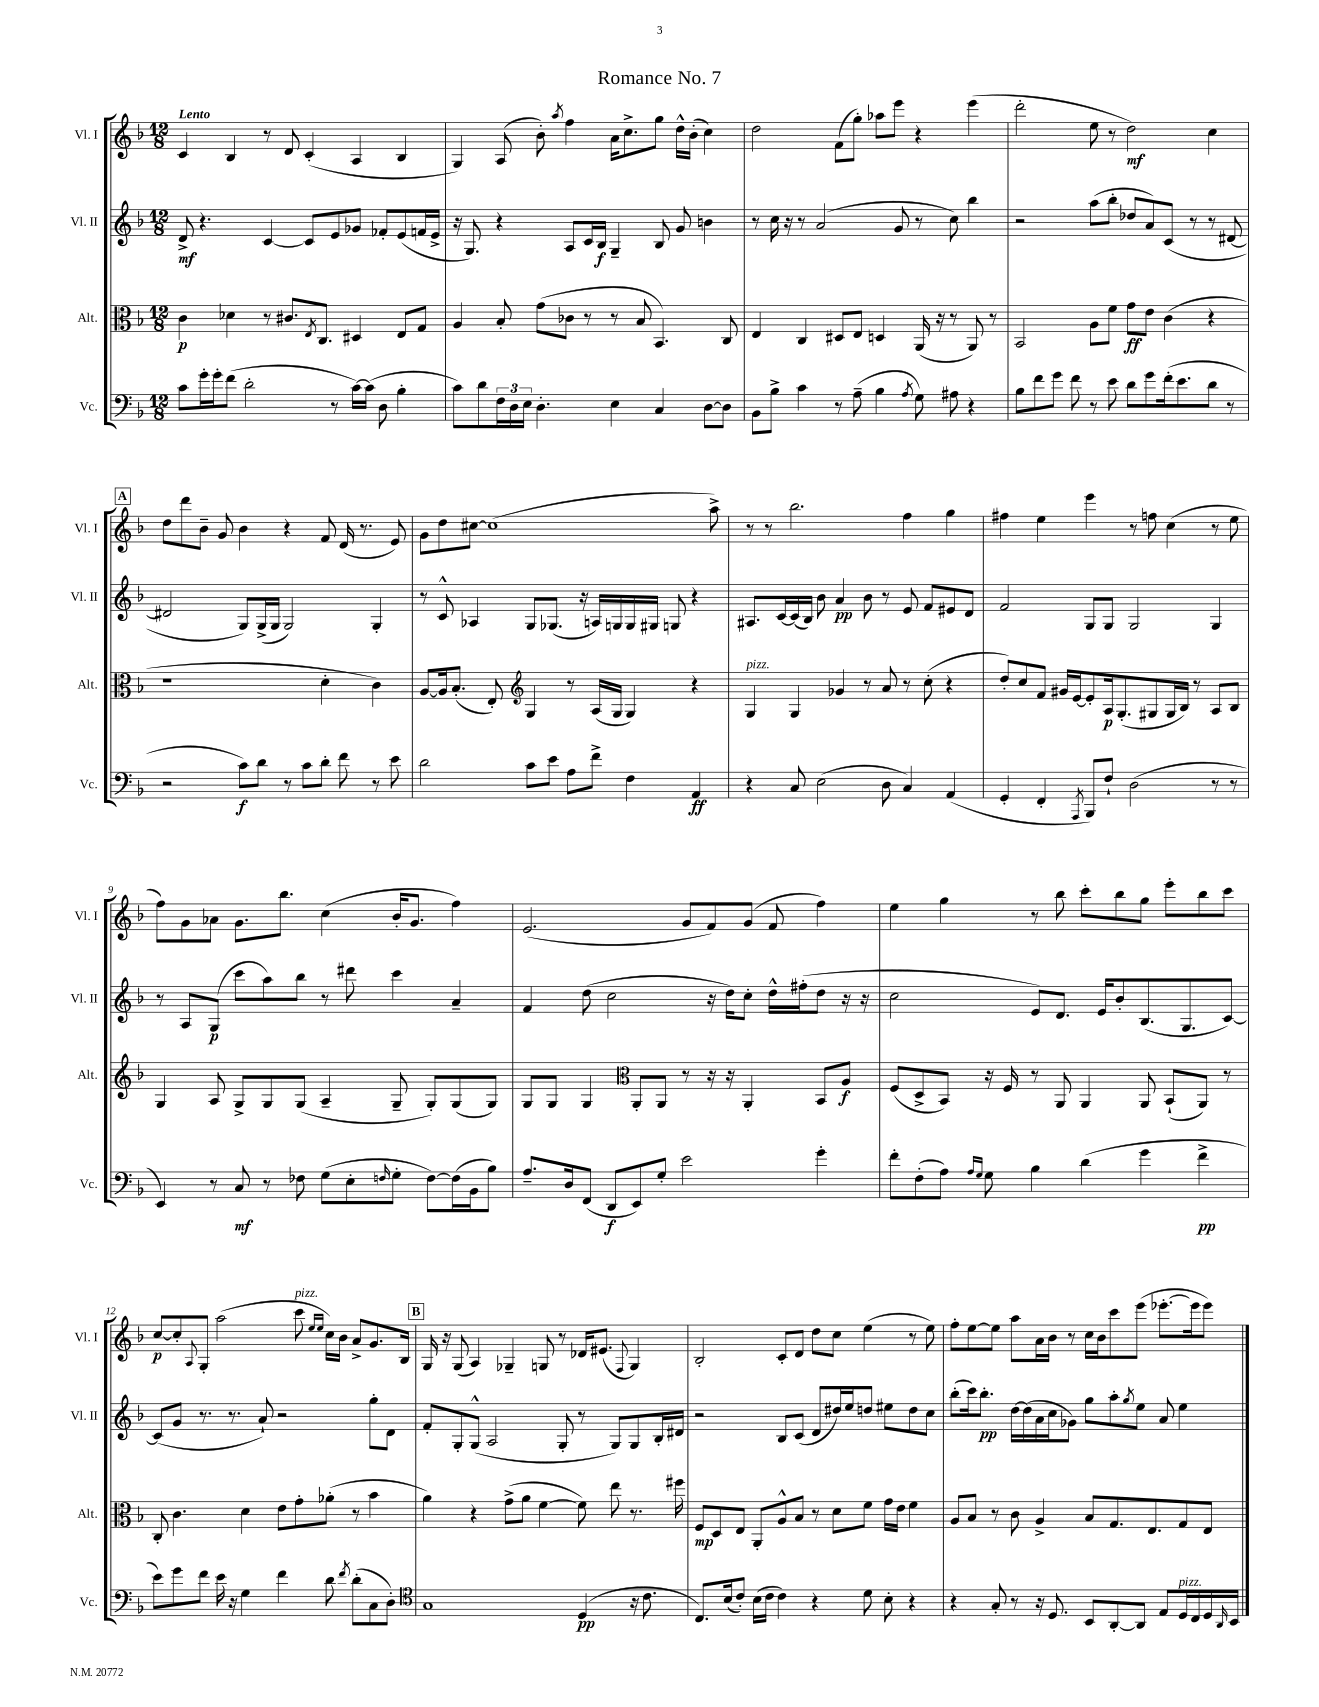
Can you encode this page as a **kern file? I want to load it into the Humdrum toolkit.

**kern	**dynam	**kern	**dynam	**kern	**dynam	**kern	**dynam
*part4	*part4	*part3	*part3	*part2	*part2	*part1	*part1
*staff4	*staff4	*staff3	*staff3	*staff2	*staff2	*staff1	*staff1
*I"Vc.	*	*I"Alt.	*	*I"Vl. II	*	*I"Vl. I	*
*I'Vc.	*	*I'Alt.	*	*I'Vl. II	*	*I'Vl. I	*
*clefF4	*	*clefC3	*	*clefG2	*	*clefG2	*
*k[b-]	*	*k[b-]	*	*k[b-]	*	*k[b-]	*
*M12/8	*	*M12/8	*	*M12/8	*	*M12/8	*
=1	=1	=1	=1	=1	=1	=1	=1
!	!	!	!	!	!	!LO:TX:a:B:t=Lento	!
8c\L	.	4c\	p	8d^/	mf	4c/	.
16g'\L	.	.	.	4.r	.	.	.
16g'\J	.	.	.	.	.	.	.
(8f\J	.	4d-X\	.	.	.	4B-/	.
2d'\	.	.	.	.	.	.	.
.	.	8r	.	[4c/	.	8r	.
.	.	8.c#X/L	.	.	.	8d/	.
.	.	.	.	8c/L]	.	(4c'/	.
.	.	8qE/	.	.	.	.	.
.	.	8.C/J	.	.	.	.	.
8r	.	.	.	8e/	.	.	.
[16c\LL)	.	4D#X/	.	8g-X/J	.	4A/	.
(16c\JJ]	.	.	.	.	.	.	.
8D\	.	.	.	8f-X'/L	.	.	.
4B-'\	.	8E/L	.	(8e/	.	4B-/	.
.	.	8G/J	.	16fn/L	.	.	.
.	.	.	.	16e^/JJ	.	.	.
=2	=2	=2	=2	=2	=2	=2	=2
8c\L)	.	4A/	.	16r	.	4G/)	.
.	.	.	.	8.G/)	.	.	.
8d\	.	.	.	.	.	.	.
24F\L	.	8B-'/	.	4r	.	(8A/	.
24D\	.	.	.	.	.	.	.
24E\JJ	.	.	.	.	.	.	.
4.D'\	.	(8g\L	.	.	.	8b-'\)	.
.	.	.	.	.	.	8qaa/	.
.	.	8c-X\J	.	8A/L	.	4ff\	.
.	.	8r	.	16c/L	.	.	.
.	.	.	.	16B-/JJ	f	.	.
4E\	.	8r	.	4G~/	.	16a\KL	.
.	.	.	.	.	.	8.cc^\	.
.	.	8B-/	.	.	.	.	.
4C/	.	4.BB-/)	.	8B-/	.	8gg\J	.
.	.	.	.	8g/	.	16dd^^\LL	.
.	.	.	.	.	.	(16b-'\JJ	.
[8D\L	.	.	.	4bn\	.	4cc\)	.
8D\J]	.	8C/	.	.	.	.	.
=3	=3	=3	=3	=3	=3	=3	=3
8BB-\L	.	4E/	.	8r	.	2dd\	.
8B-^\J	.	.	.	16cc\	.	.	.
.	.	.	.	16r	.	.	.
4c\	.	4C/	.	8r	.	.	.
.	.	.	.	(2a/	.	.	.
8r	.	8D#X/L	.	.	.	(8f\L	.
(8A~\	.	8E/J	.	.	.	8gg'\J)	.
4B-\	.	4Dn/	.	.	.	8aa-X\L	.
.	.	.	.	8g/	.	8eee\J	.
8qA/	.	.	.	.	.	.	.
8G\)	.	(16AA/	.	8r	.	4r	.
.	.	16r	.	.	.	.	.
8A#X\	.	8r	.	8cc\)	.	.	.
4r	.	8AA/)	.	4bb-\	.	(4eee\	.
.	.	8r	.	.	.	.	.
=4	=4	=4	=4	=4	=4	=4	=4
8B-\L	.	2BB-/	.	2r	.	2ddd'\	.
8f\	.	.	.	.	.	.	.
8g\J	.	.	.	.	.	.	.
8f\	.	.	.	.	.	.	.
8r	.	8A\L	.	(8aa\L	.	8ee\	.
8e\	.	8f\J	.	8bb-'\J	.	8r	.
8d\L	.	8g\L	ff	8dd-X/L	.	2dd\)	mf
8g\	.	8e\J	.	8a/)	.	.	.
(16f'\k	.	(4c\	.	(8c/J	.	.	.
8.e\	.	.	.	.	.	.	.
.	.	.	.	8r	.	.	.
8d\J	.	4r	.	8r	.	4cc\	.
8r	.	.	.	[8d#X/	.	.	.
!!LO:LB:g=z
!!LO:REH:place=s1:t=A
=5	=5	=5	=5	=5	=5	=5	=5
2r	.	1r	.	2d#X/]	.	8dd\L	.
.	.	.	.	.	.	8ddd\	.
.	.	.	.	.	.	8b-~\J	.
.	.	.	.	.	.	8g/	.
8c\L)	f	.	.	8G/L)	.	4b-\	.
8d\J	.	.	.	(16G^/L	.	.	.
.	.	.	.	16G/JJ	.	.	.
8r	.	.	.	2G/)	.	4r	.
8c\L	.	.	.	.	.	.	.
8d'\J	.	4d'\	.	.	.	8f/	.
8f\	.	.	.	.	.	(16d/	.
.	.	.	.	.	.	8.r	.
8r	.	4c\)	.	4G'/	.	.	.
8e\	.	.	.	.	.	8e/)	.
=6	=6	=6	=6	=6	=6	=6	=6
2d\	.	[8A/L	.	8r	.	8g\L	.
.	.	16A/k]	.	8c^^/	.	8dd\	.
.	.	(8.B-'/J	.	.	.	.	.
.	.	.	.	4A-X/	.	[8cc#X\J	.
.	.	8E'/)	.	.	.	(1cc#]	.
*	*	*clefG2	*	*	*	*	*
8c\L	.	4G/	.	8G/L	.	.	.
8e\J	.	.	.	(8.G-X/J	.	.	.
8A\L	.	8r	.	.	.	.	.
.	.	.	.	16r	.	.	.
8f^\J	.	(16A/LL	.	16An/LL)	.	.	.
.	.	16G/JJ	.	16Gn/	.	.	.
4F\	.	4G/)	.	16G/	.	.	.
.	.	.	.	16G#X/JJ	.	.	.
.	.	.	.	8Gn/	.	.	.
4AA/	ff	4r	.	4r	.	.	.
.	.	.	.	.	.	8aa^\)	.
=7	=7	=7	=7	=7	=7	=7	=7
!	!	!LO:TX:a:i:t=pizz.	!	!	!	!	!
4r	.	4G/	.	8.A#X/L	.	8r	.
.	.	.	.	.	.	8r	.
.	.	.	.	[16c/L	.	.	.
8C/	.	4G/	.	(16c/]	.	2.bb-\	.
.	.	.	.	16B-/JJ)	.	.	.
(2E\	.	.	.	8b-\	.	.	.
.	.	4g-X/	.	4a/	pp	.	.
.	.	8r	.	8b-\	.	.	.
8D\	.	8a/	.	8r	.	.	.
4C/)	.	8r	.	8e/	.	4ff\	.
.	.	(8cc'\	.	8f/L	.	.	.
(4AA/	.	4r	.	8e#X/	.	4gg\	.
.	.	.	.	8d/J	.	.	.
=8	=8	=8	=8	=8	=8	=8	=8
4GG'/	.	8dd'/L)	.	2f/	.	4ff#X\	.
.	.	8cc/	.	.	.	.	.
4FF'/	.	8f/J	.	.	.	4ee\	.
.	.	16g#X/LL	.	.	.	.	.
.	.	[16e/J	.	.	.	.	.
8qAAA/	.	.	.	.	.	.	.
8BBB-/L)	.	8e'/]	.	8G/L	.	4eee\	.
8F`/J	.	16A/k	p	8G/J	.	.	.
.	.	(8.G'/	.	.	.	.	.
(2D\	.	.	.	2G/	.	8r	.
.	.	8G#X/	.	.	.	8ffn\	.
.	.	16G#/L	.	.	.	(4cc\	.
.	.	16B-/JJ)	.	.	.	.	.
.	.	8r	.	.	.	.	.
8r	.	8A/L	.	4G/	.	8r	.
8r	.	8B-/J	.	.	.	8ee\	.
!!LO:LB:g=z
=9	=9	=9	=9	=9	=9	=9	=9
4EE/)	.	4G/	.	8r	.	8ff\L)	.
.	.	.	.	8A/L	.	8g\	.
8r	.	8A/	.	(8G/J	p	8a-X\J	.
8C/	mf	8G^/L	.	8ccc\L	.	8.g\L	.
8r	.	8G/	.	8aa\)	.	.	.
.	.	.	.	.	.	8.bb-\J	.
8F-X\	.	(8G/J	.	8bb-\J	.	.	.
(8G\L	.	4A~/	.	8r	.	(4cc\	.
8E'\	.	.	.	8ddd#X\	.	.	.
16qqFn/	.	.	.	.	.	.	.
8G'\J	.	8G~/	.	4ccc\	.	16b-'/KL	.
.	.	.	.	.	.	8.g/J	.
[8F\L)	.	8G'/L)	.	.	.	.	.
(16F\L]	.	(8G/	.	4a~/	.	4ff\)	.
16BB-\J	.	.	.	.	.	.	.
8B-\J)	.	8G/J)	.	.	.	.	.
=10	=10	=10	=10	=10	=10	=10	=10
8.A~/L	.	8G/L	.	4f/	.	(2.e/	.
.	.	8G/J	.	.	.	.	.
16D/k	.	.	.	.	.	.	.
(8FF/J	.	4G/	.	(8dd\	.	.	.
8DD/L	f	.	.	2cc\	.	.	.
*	*	*clefC3	*	*	*	*	*
8EE/)	.	8AA'/L	.	.	.	.	.
8G'/J	.	8AA/J	.	.	.	.	.
2e\	.	8r	.	.	.	8g/L	.
.	.	16r	.	16r	.	8f/)	.
.	.	16r	.	16dd\KL)	.	.	.
.	.	4AA'/	.	8cc'\J	.	(8g/J	.
.	.	.	.	16dd^^\LL	.	8f/	.
.	.	.	.	(16ff#X'\J	.	.	.
4g'\	.	8BB-/L	.	8dd\J	.	4ff\)	.
.	.	8A/J	f	16r	.	.	.
.	.	.	.	16r	.	.	.
=11	=11	=11	=11	=11	=11	=11	=11
8f'\L	.	(8F/L	.	2cc\	.	4ee\	.
(8F'\	.	8D^/	.	.	.	.	.
8A\J)	.	8BB-/J)	.	.	.	4gg\	.
16qqA/LL	.	.	.	.	.	.	.
16qqG/JJ	.	.	.	.	.	.	.
8G\	.	16r	.	.	.	.	.
.	.	16F/	.	.	.	.	.
4B-\	.	8r	.	8e/L)	.	8r	.
.	.	8AA/	.	8.d/J	.	8bb-\	.
(4d\	.	4AA/	.	.	.	8ccc'\L	.
.	.	.	.	16e/KL	.	.	.
.	.	.	.	8b-'/	.	8bb-\	.
4g\	.	8AA/	.	(8.B-/	.	8gg\J	.
.	.	(8BB-`/L	.	.	.	8eee'\L	.
.	.	.	.	8.G/	.	.	.
4f^\	pp	8AA/J)	.	.	.	8bb-\	.
.	.	8r	.	[8c/J)	.	8ccc\J	.
!!LO:LB:g=z
=12	=12	=12	=12	=12	=12	=12	=12
8e\L)	.	8C'/	.	(8c/L]	.	[8cc/L	p
8g\	.	4.c\	.	8g/J	.	8cc'/]	.
.	.	.	.	.	.	8qqA/	.
8f\J	.	.	.	8.r	.	8G'/J	.
16e\	.	.	.	.	.	(2aa\	.
16r	.	.	.	8.r	.	.	.
4G\	.	4d\	.	.	.	.	.
.	.	.	.	8a`/)	.	.	.
4f\	.	8e\L	.	2r	.	.	.
!	!	!	!	!	!	!LO:TX:a:i:t=pizz.	!
.	.	8g'\	.	.	.	8ccc\	.
.	.	.	.	.	.	16qqee/LL	.
.	.	.	.	.	.	16qqee/JJ	.
8d\	.	(8a-X'\J	.	.	.	16cc\LL)	.
.	.	.	.	.	.	16b-\JJ	.
8qf/	.	.	.	.	.	.	.
(8d'\L	.	8r	.	.	.	8a^/L	.
8C\	.	4b-\	.	8gg'\L	.	8.g/	.
8D'\J)	.	.	.	8d\J	.	.	.
.	.	.	.	.	.	16B-/Jk	.
!!LO:REH:place=s1:t=B
=13	=13	=13	=13	=13	=13	=13	=13
*clefC4	*	*	*	*	*	*	*
1G	.	4a\)	.	8f'/L	.	16G/	.
.	.	.	.	.	.	16r	.
.	.	.	.	8G'/	.	(8G/	.
.	.	4r	.	(8G^^/J	.	4A/)	.
.	.	.	.	2A/	.	.	.
.	.	(8g^\L	.	.	.	4G-X~/	.
.	.	8a\J	.	.	.	.	.
.	.	[4f\	.	.	.	8Gn/	.
.	.	.	.	8G'/	.	8r	.
(4D/	pp	8f\])	.	8r	.	16d-X/KL	.
.	.	.	.	.	.	(8.e#X/J	.
.	.	8ee\	.	8G/L)	.	.	.
.	.	.	.	.	.	8qqF/	.
16r	.	8.r	.	8G/	.	4G/)	.
8.c\	.	.	.	.	.	.	.
.	.	.	.	16B-'/L	.	.	.
.	.	16ff#X\	.	16d#X/JJ	.	.	.
=14	=14	=14	=14	=14	=14	=14	=14
8.C/L)	.	8F/L	mp	2r	.	2B-'/	.
.	.	8D/	.	.	.	.	.
(16B-/k	.	.	.	.	.	.	.
8c'/J)	.	8E/J	.	.	.	.	.
(16B-\LL	.	8AA'/L	.	.	.	.	.
16c\JJ	.	.	.	.	.	.	.
4c\)	.	8A^^/	.	8B-/L	.	8c'/L	.
.	.	8B-/J	.	(8c/J	.	8d/J	.
4r	.	8r	.	8d/L	.	8dd\L	.
.	.	8d\L	.	16dd#X/L)	.	8cc\J	.
.	.	.	.	16ee/J	.	.	.
8d\	.	8f\J	.	8ddn/J	.	(4ee\	.
8B-'\	.	16g\LL	.	8ee#X\L	.	.	.
.	.	16e\JJ	.	.	.	.	.
4r	.	4f\	.	8dd\	.	8r	.
.	.	.	.	8cc\J	.	8ee\)	.
=15	=15	=15	=15	=15	=15	=15	=15
4r	.	8A/L	.	(8bb-'\L	.	8ff'\L	.
.	.	8B-/J	.	16ccc\k)	.	[8ee\	.
.	.	.	.	8.bb-'\J	pp	.	.
8G'/	.	8r	.	.	.	8ee\J]	.
8r	.	8c\	.	[16dd\LL	.	8aa\L	.
.	.	.	.	(16dd\]	.	.	.
16r	.	4A^/	.	16a\	.	16a\L	.
8.D/	.	.	.	16cc\J	.	16b-\JJ	.
.	.	.	.	8g-X\J)	.	8r	.
8BB-/L	.	8B-/L	.	8gg\L	.	16cc\LL	.
.	.	.	.	.	.	16b-\J	.
[8AA'/	.	8.G/	.	8aa'\	.	8ccc\	.
.	.	.	.	8qgg/	.	.	.
8AA/J]	.	.	.	8ee\J	.	(8eee\J	.
.	.	8.E/	.	.	.	.	.
8E/L	.	.	.	8a/	.	[8.eee-X'\L	.
!LO:TX:a:i:t=pizz.	!	!	!	!	!	!	!
16D/L	.	8G/	.	4ee\	.	.	.
16C/	.	.	.	.	.	16eee-\k]	.
16D/	.	8E/J	.	.	.	8eee-\J)	.
16qqAA/	.	.	.	.	.	.	.
16BB-/JJ	.	.	.	.	.	.	.
==	==	==	==	==	==	==	==
*-	*-	*-	*-	*-	*-	*-	*-
